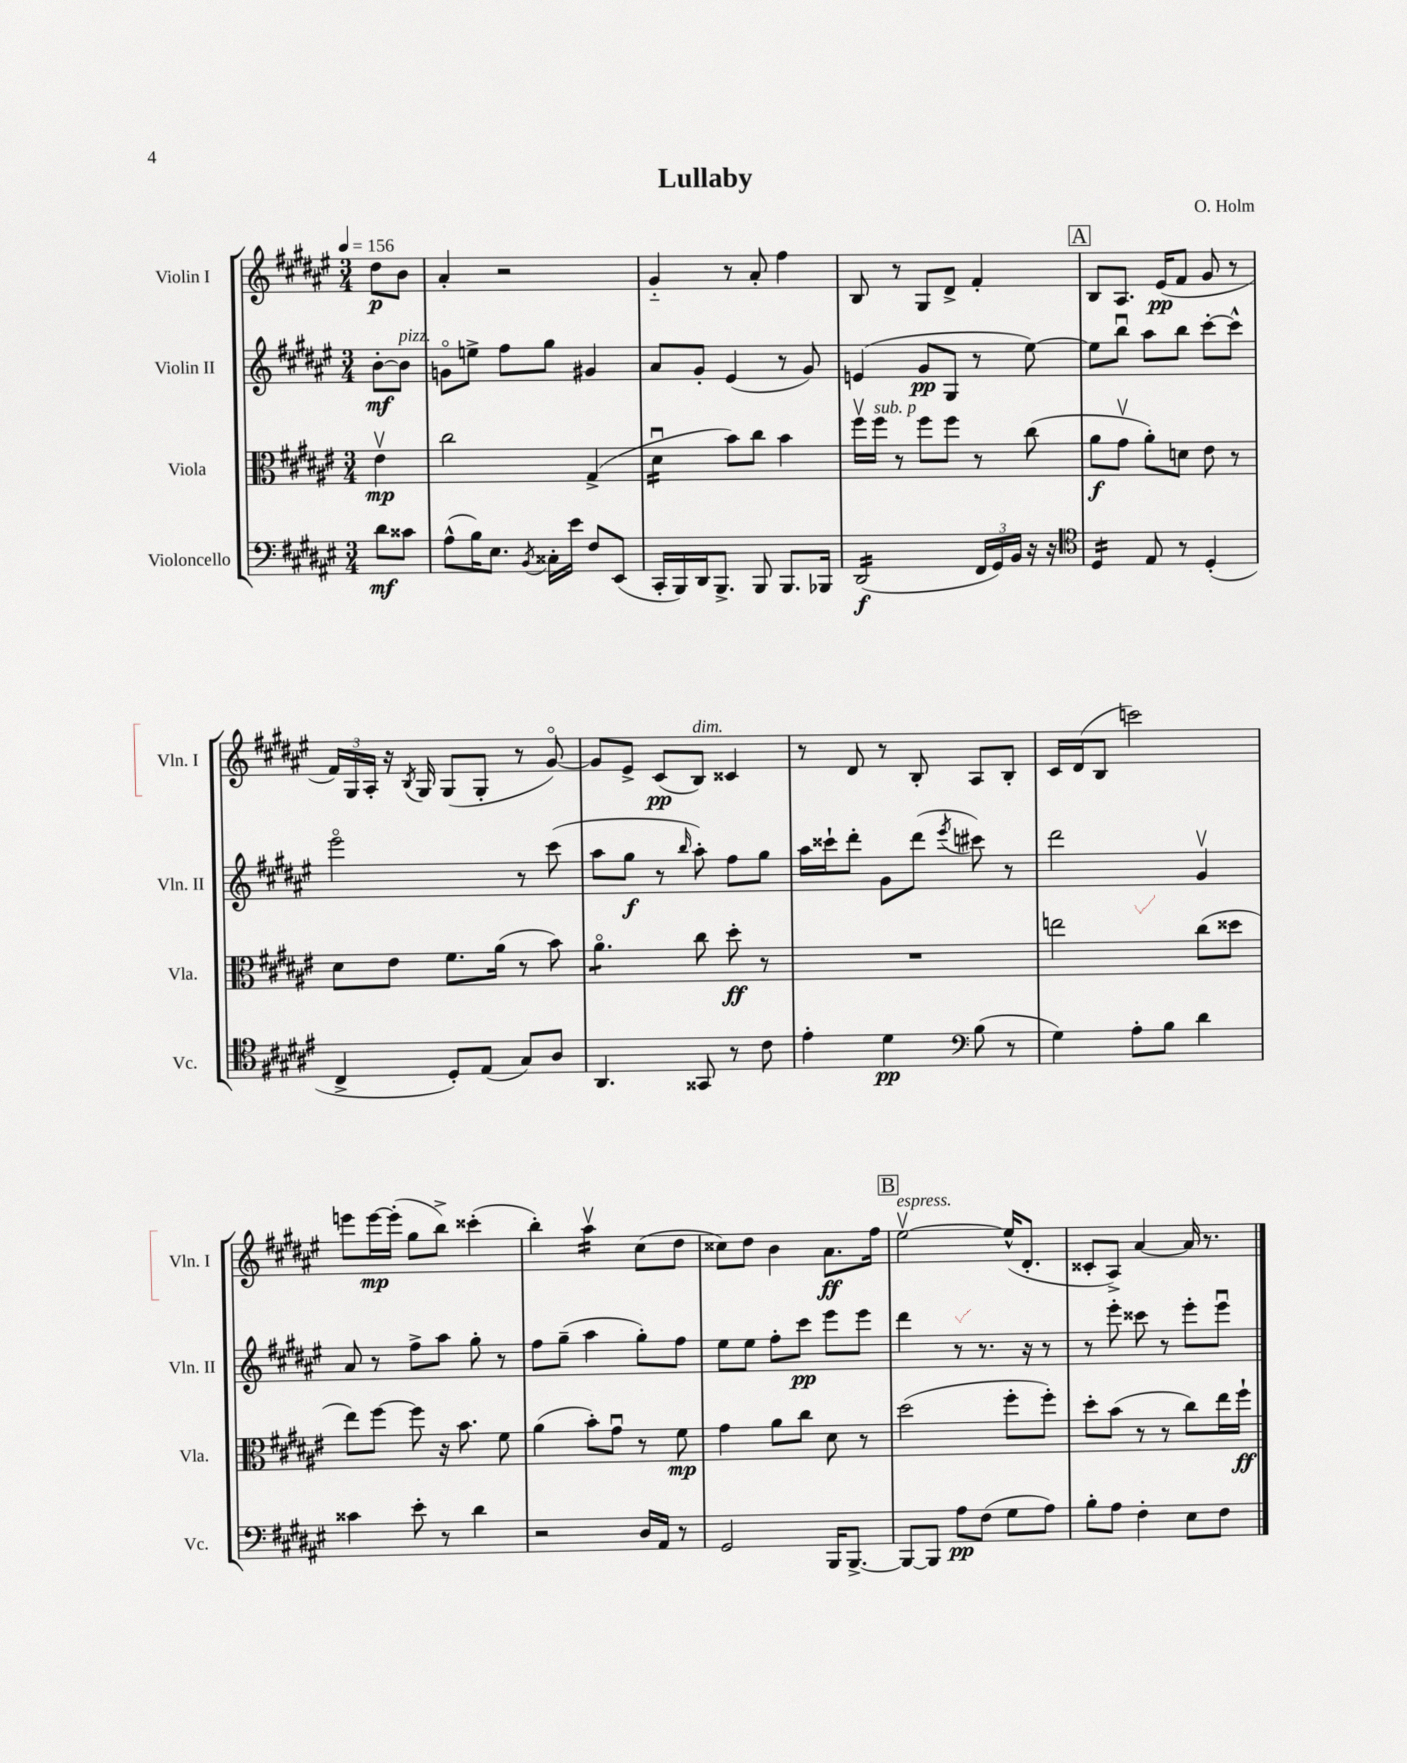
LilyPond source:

\header { title = "Lullaby" composer = "O. Holm" }
<<
\new StaffGroup <<
\new Staff = "s0" \with { instrumentName = "Violin I" shortInstrumentName = "Vln. I" } {
    \clef treble \key fis \major \numericTimeSignature \time 3/4 \partial 4 \tempo 4 = 156
    \autoBeamOff dis''8[\p b'8] |
    ais'4-. r2 |
    gis'4-_ r8 ais'8-. fis''4 |
    b8 r8 gis8[ dis'8]-> fis'4-. |
    \mark \markup { \box "A" } b8[ ais8.] eis'16[\pp( fis'8] gis'8 r8 |
    \tuplet 3/2 { fis'16[) gis16 ais16]-. } r16 \acciaccatura { b8 } gis16 gis8[( gis8]-. r8 gis'8~\flageolet) |
    gis'8[ eis'8]-> cis'8[\pp( b8]^\markup { \italic "dim." }) cisis'4 |
    r8 dis'8 r8 b8-. ais8[ b8]-. |
    cis'16[ dis'16( b8] c'''2) |
    e'''8[ e'''16~\mp e'''16]-.( gis''8[ b''8]->) cisis'''4-.( |
    b''4-.) ais''4:16\upbow cis''8[( dis''8] |
    cisis''8[) dis''8] b'4 ais'8.[\ff fis''16] |
    \mark \markup { \box "B" } eis''2~\upbow^\markup { \italic "espress." } eis''16[-^( dis'8.]-. |
    cisis'8[-. ais8]->) ais'4~ ais'16 r8. \bar "|." |
}
\new Staff = "s1" \with { instrumentName = "Violin II" shortInstrumentName = "Vln. II" } {
    \clef treble \key fis \major \numericTimeSignature \time 3/4 \partial 4
    \autoBeamOff b'8[~-.\mf b'8]^\markup { \italic "pizz." } |
    g'8[\flageolet e''8]-> fis''8[ gis''8] gis'4 |
    ais'8[ gis'8]-. eis'4( r8 gis'8) |
    e'4( gis'8[\pp gis8] r8 eis''8~) |
    \mark \markup { \box "A" } eis''8[ b''8]\downbow ais''8[ b''8] cis'''8[~-. cis'''8]-^ |
    eis'''2\flageolet r8 cis'''8( |
    ais''8[ gis''8]\f r8 \grace { b''16 } ais''8-.) fis''8[ gis''8] |
    ais''16[ cisis'''16-! dis'''8]-. gis'8[ dis'''8]( \acciaccatura { eis'''8 } cis'''8) r8 |
    dis'''2 gis'4\upbow |
    ais'8 r8 fis''8[-> ais''8] gis''8-. r8 |
    fis''8[ gis''8]--( ais''4 gis''8[-.) fis''8] |
    eis''8[ eis''8] fis''8[-. cis'''8]\pp eis'''8[ eis'''8] |
    \mark \markup { \box "B" } dis'''4 r8 r8. r16 r8 |
    r8 eis'''8-. cisis'''8 r8 eis'''8[-. eis'''8]\downbow \bar "|." |
}
\new Staff = "s2" \with { instrumentName = "Viola" shortInstrumentName = "Vla." } {
    \clef alto \key fis \major \numericTimeSignature \time 3/4 \partial 4
    \autoBeamOff eis'4\upbow\mp |
    cis''2 gis4->( |
    dis'4:16\downbow b'8[) cis''8] b'4 |
    fis''16[\upbow fis''16]^\markup { \italic "sub. p" } r8 fis''8[ fis''8] r8 cis''8( |
    \mark \markup { \box "A" } ais'8[\f gis'8]\upbow ais'8[-.) d'8] eis'8 r8 |
    dis'8[ eis'8] fis'8.[ ais'16]( r8 b'8) |
    ais'4.:8\flageolet cis''8 dis''8-.\ff r8 |
    R2. |
    e''2 cis''8[( disis''8] |
    eis''8[) fis''8]~ fis''8 r16 b'8. fis'8 |
    ais'4( b'8[-.) gis'8]\downbow r8 fis'8\mp |
    gis'4 ais'8[ cis''8] dis'8 r8 |
    \mark \markup { \box "B" } dis''2( fis''8[-. fis''8]-.) |
    dis''8[-. b'8]( r8 r8 cis''8[) eis''16 fis''16]-!\ff \bar "|." |
}
\new Staff = "s3" \with { instrumentName = "Violoncello" shortInstrumentName = "Vc." } {
    \clef bass \key fis \major \numericTimeSignature \time 3/4 \partial 4
    \autoBeamOff dis'8[\mf cisis'8] |
    ais8[-^( b16) eis8.] \acciaccatura { b,8 } cisis16[-. eis'16] fis8[ eis,8]( |
    cis,16[-. b,,16) dis,16 b,,8.]-> b,,8 b,,8.[ bes,,16] |
    dis,2:16\f( \tuplet 3/2 { fis,16[ gis,16) b,16] } r16 r16 |
    \mark \markup { \box "A" } \clef tenor dis4:16 eis8 r8 dis4-.( |
    cis4-> dis8[-.) eis8]( gis8[) ais8] |
    ais,4. gisis,8 r8 cis'8 |
    eis'4-. dis'4\pp \clef bass b8( r8 |
    gis4) ais8[-. b8] dis'4 |
    cisis'4 eis'8-. r8 dis'4 |
    r2 dis16[ ais,16] r8 |
    gis,2 b,,16[ b,,8.]~-> |
    \mark \markup { \box "B" } b,,8[~ b,,8] ais8[\pp fis8]( gis8[ ais8]) |
    b8[-. ais8] fis4-. eis8[ fis8] \bar "|." |
}
>>
>>
\layout { \context { \Score \remove "Bar_number_engraver" } }
